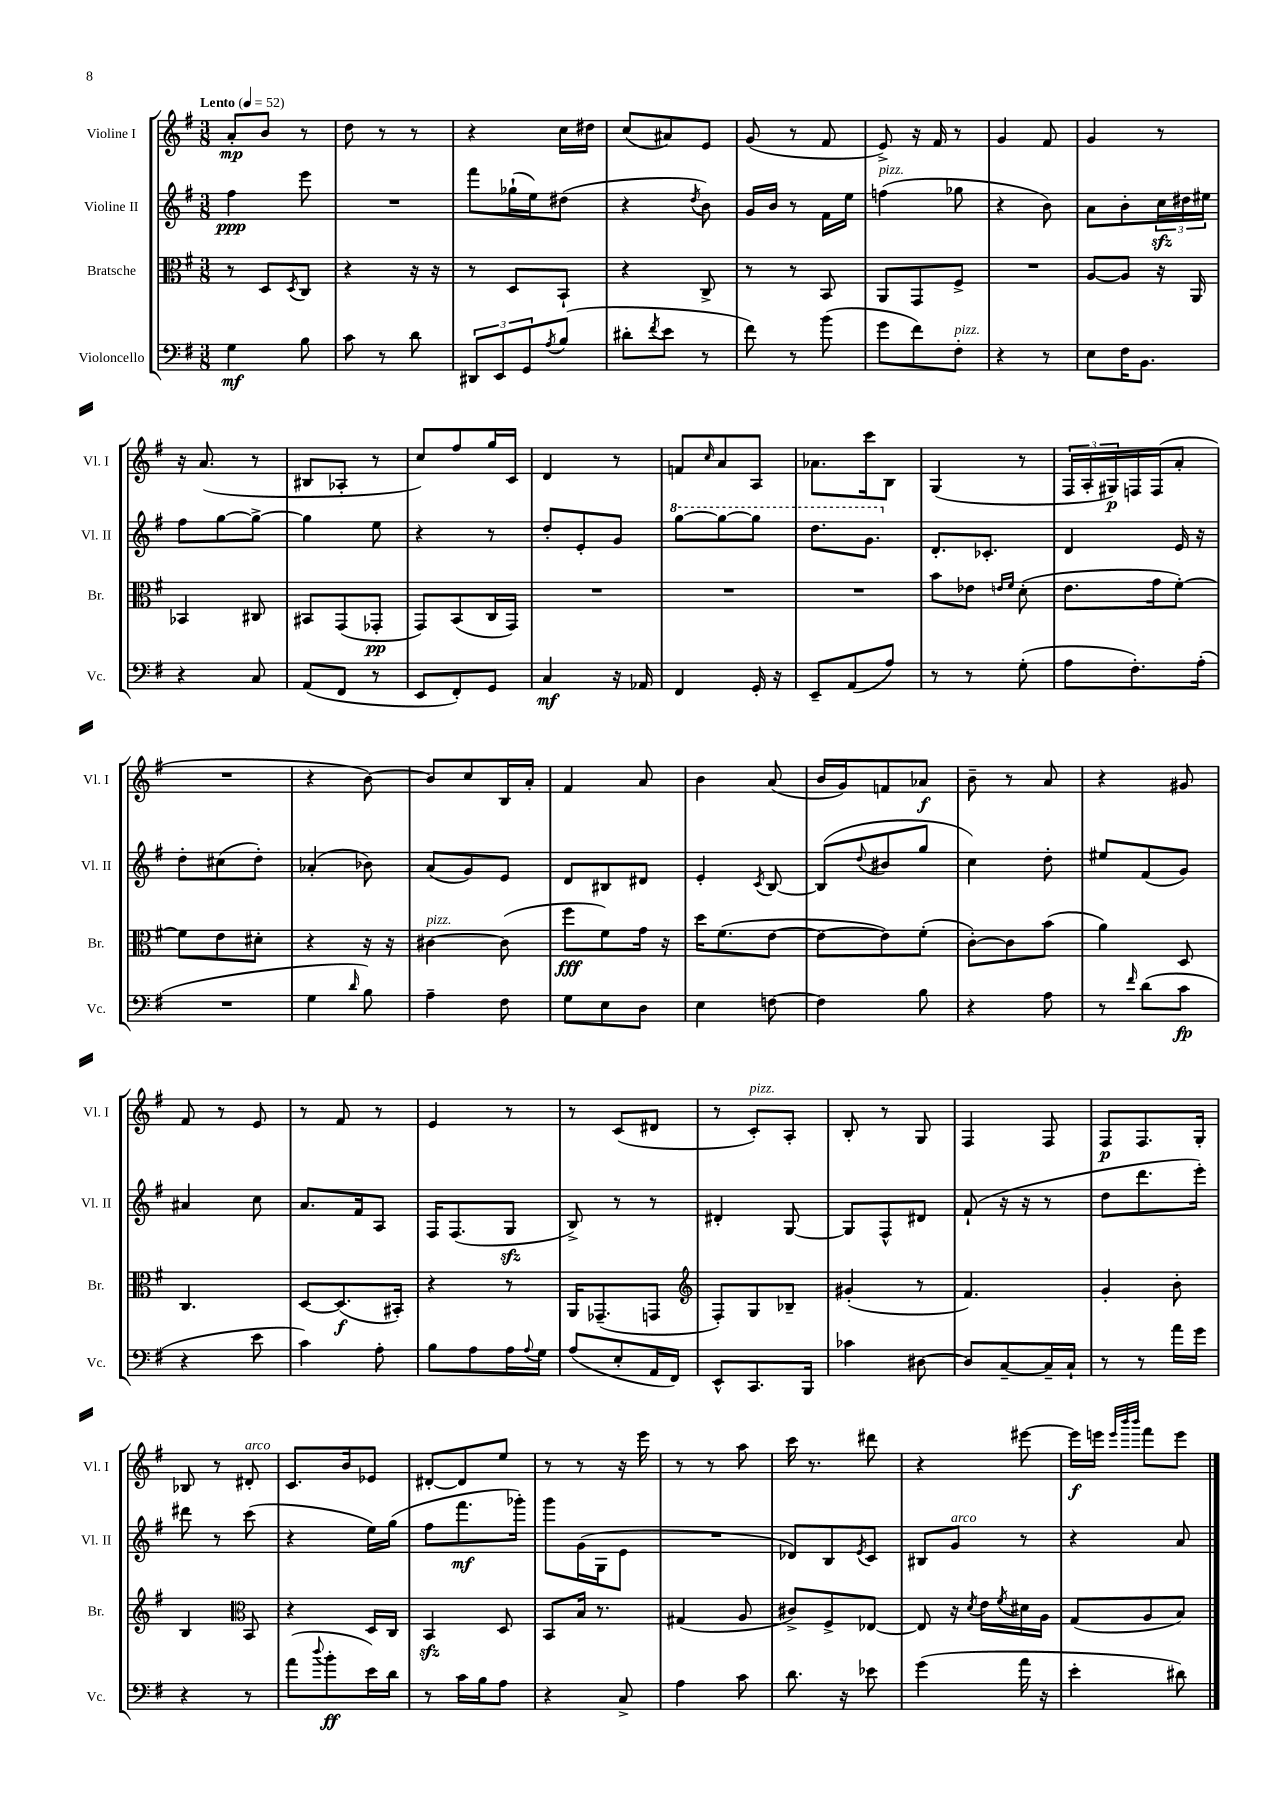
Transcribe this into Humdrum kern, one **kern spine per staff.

**kern	**kern	**kern	**kern
*staff4	*staff3	*staff2	*staff1
*clefF4	*clefC3	*clefG2	*clefG2
*k[f#]	*k[f#]	*k[f#]	*k[f#]
*M3/8	*M3/8	*M3/8	*M3/8
*MM52	*MM52	*MM52	*MM52
4G	8r	4ff#	8a'
.	8D	.	8b
.	8qD	.	.
8B	8C	8eee	8r
=	=	=	=
8c	4r	4.r	8dd
8r	.	.	8r
8d	16r	.	8r
.	16r	.	.
=	=	=	=
12DD#	8r	8fff#	4r
12EE	.	.	.
.	8D	(16gg-`	.
12GG	.	.	.
.	.	16ee)	.
8qA	.	.	.
(8B	8BB`	(8dd#	16cc
.	.	.	16dd#
=	=	=	=
8d#'	4r	4r	(8cc
8qf#	.	.	.
8e	.	.	8a#)
.	.	8qdd	.
8r	8C^	8b)	8e
=	=	=	=
8f#)	8r	16g	(8g
.	.	16b	.
8r	8r	8r	8r
(8b	8BB	16f#	8f#
.	.	16ee	.
=	=	=	=
8g	8AA	(4ff	8e^)
8f#)	8GG	.	16r
.	.	.	16f#
8F#'	8F#^	8gg-	8r
=	=	=	=
4r	4.r	4r	4g
8r	.	8b)	8f#
=	=	=	=
8E	[8A	8a	4g
16F#	8A]	8b'	.
8.BB	.	.	.
.	16r	24cc	8r
.	.	24dd#	.
.	16AA	.	.
.	.	24ee#	.
=	=	=	=
4r	4BB-	8ff#	16r
.	.	.	(8.a
.	.	[8gg	.
8C	8C#	8gg^_	8r
=	=	=	=
(8AA	8BB#	4gg]	8B#
8FF#	(8GG	.	8A-'
8r	8GG-'	8ee	8r
=	=	=	=
8EE	8GG)	4r	8cc)
8FF#')	(8BB	.	8ff#
8GG	16C	8r	16gg
.	16GG)	.	16c
=	=	=	=
4C	4.r	8dd'	4d
.	.	8e'	.
16r	.	8g	8r
16AA-	.	.	.
=	=	=	=
4FF#	4.r	[8ggg	8f
.	.	.	16qqcc
.	.	8ggg_	8a
16GG'	.	8ggg]	8A
16r	.	.	.
=	=	=	=
8EE~	4.r	8.ddd	8.a-
(8AA	.	.	.
.	.	8.gg	16ccc
8A)	.	.	8B
=	=	=	=
8r	8b	8.d'	(4G
8r	8e-	.	.
.	.	8.c-'	.
.	16qqe	.	.
.	16qqf#	.	.
(8G'	(8d'	.	8r
=	=	=	=
8A	8.e	4d	24F#
.	.	.	24A'
.	.	.	24G#)
8.F#')	.	.	16F
.	16g	.	(16F
.	[8f#')	16e	8a'
(16A'	.	16r	.
=	=	=	=
4.r	8f#]	8dd'	4.r
.	8e	(8cc#	.
.	8d#'	8dd')	.
=	=	=	=
4G	4r	(4a-'	4r
16qqd	.	.	.
8B)	16r	8b-)	[8b)
.	16r	.	.
=	=	=	=
4A~	[4c#	(8a	8b]
.	.	8g)	8cc
8F#	(8c#]	8e	16B
.	.	.	16a'
=	=	=	=
8G	8ff#	8d	4f#
8E	8f#)	8B#	.
8D	16g	8d#	8a
.	16r	.	.
=	=	=	=
4E	16dd	4e'	4b
.	(8.f#	.	.
.	.	8qc	.
[8F	[8e	[8B	(8a
=	=	=	=
4F]	8e_	(8B]	16b
.	.	.	16g)
.	.	8qqdd	.
.	8e])	8b#	8f
8B	(8f#'	8gg	8a-
=	=	=	=
4r	[8c')	4cc)	8b~
.	8c]	.	8r
8A	(8b	8dd'	8a
=	=	=	=
8r	4a)	8ee#	4r
16qqf#	.	.	.
(8d	.	(8f#	.
8c	8D	8g)	8g#
=	=	=	=
4r	4.C	4a#	8f#
.	.	.	8r
8e	.	8cc	8e
=	=	=	=
4c)	[8D	8.a	8r
.	(8.D]	.	8f#
.	.	16f#	.
8A'	.	8A	8r
.	16BB#')	.	.
=	=	=	=
8B	4r	16F#	4e
.	.	(8.F#	.
8A	.	.	.
16A	8r	8G	8r
8qqA	.	.	.
16G	.	.	.
=	=	=	=
(8A	16AA	8B^)	8r
.	(8.GG-~	.	.
8E'	.	8r	(8c
16AA	8GG	8r	8d#
16FF#)	.	.	.
=	=	=	=
*	*clefG2	*	*
8EE^^	8F#')	4d#'	8r
8.CC	8G	.	8c')
.	8B-~	[8G	8A'
16BBB	.	.	.
=	=	=	=
4c-	(4g#'	8G]	8B'
.	.	8F#^^	8r
[8D#	8r	8d#	8G
=	=	=	=
8D#]	4.f#)	(8f#`	4F#
[8C~	.	16r	.
.	.	16r	.
16C~]	.	8r	8F#
16C`	.	.	.
=	=	=	=
8r	4g'	8dd	8F#
8r	.	8.ddd	8.F#
16a	8b'	.	.
16g	.	16eee')	16G'
=	=	=	=
4r	4B	8ddd#	8B-
.	.	8r	8r
*	*clefC3	*	*
8r	8BB	(8ccc	8d#'
=	=	=	=
(8a	4r	4r	8.c
8qqdd	.	.	.
8b'	.	.	.
.	.	.	16b
16e)	16D	16ee)	8e-
16d	16C	(16gg	.
=	=	=	=
8r	4BB	8ff#	[8d#'
16c	.	8.fff#	8d#]
16B	.	.	.
8A	8D	.	8ee
.	.	16ggg-')	.
=	=	=	=
4r	8BB	8ggg	8r
.	16B	(16g	8r
.	8.r	16G	.
8C^	.	8e	16r
.	.	.	16eee
=	=	=	=
4A	(4G#	4.r	8r
.	.	.	8r
8c	8A	.	8aa
=	=	=	=
8.d	8c#^)	8d-)	16ccc
.	.	.	8.r
.	8F#^	8B	.
16r	.	.	.
.	.	8qe	.
8e-	[8E-	8c	8ddd#
=	=	=	=
(4g	8E-]	8B#	4r
.	16r	8g	.
.	8qd	.	.
.	16e	.	.
.	8qf#	.	.
16a	16d#	8r	[8eee#
16r	16A	.	.
=	=	=	=
4e'	(8G	4r	16eee#]
.	.	.	16eee
.	.	.	32qqeee
.	.	.	32qqbbb
.	.	.	32qqbbb
.	8A	.	8fff#
8d#)	8B)	8a	8eee
==	==	==	==
*-	*-	*-	*-
